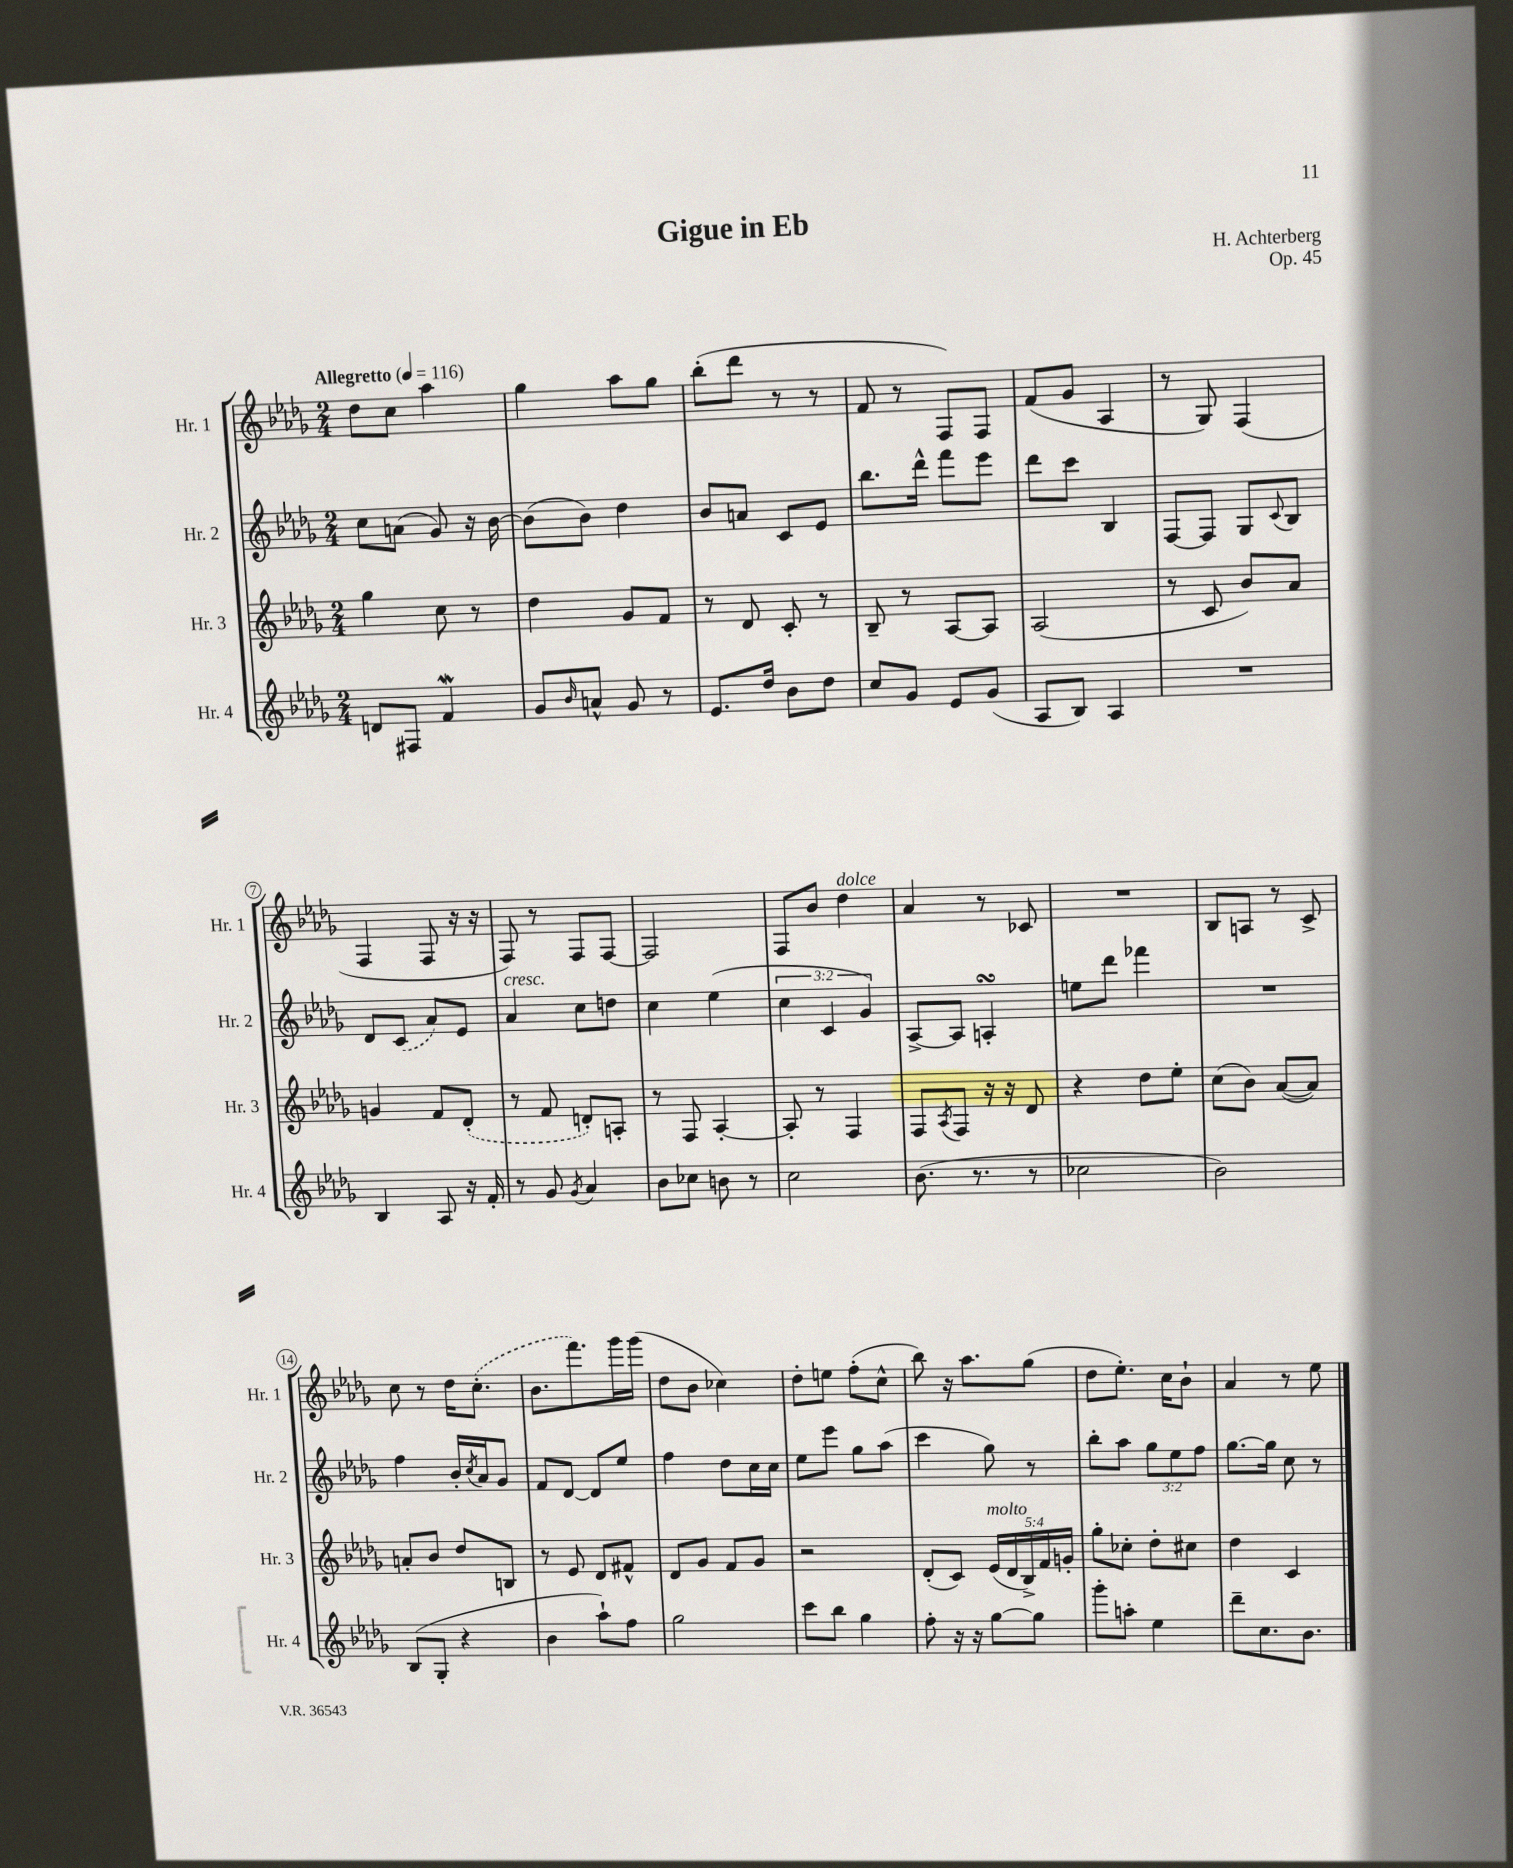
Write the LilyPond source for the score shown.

\header { title = "Gigue in Eb" composer = "H. Achterberg" opus = "Op. 45" }
<<
\new StaffGroup <<
\new Staff = "s0" \with { instrumentName = "Hr. 1" shortInstrumentName = "Hr. 1" } {
    \clef treble \key des \major \numericTimeSignature \time 2/4 \tempo "Allegretto" 4 = 116
    des''8 c''8 aes''4 |
    ges''4 aes''8 ges''8 |
    bes''8-.( des'''8 r8 r8 |
    f'8 r8 f8) f8 |
    f'8( ges'8 aes4 |
    r8 ges8) f4( |
    f4 f8 r16 r16 |
    f8) r8 f8 f8~ |
    f2 |
    f8 bes'8 des''4^\markup { \italic "dolce" } |
    aes'4 r8 ces'8 |
    R2 |
    bes8 a8 r8 c'8-> |
    c''8 r8 des''16 \once \slurDashed c''8.-.( |
    bes'8. f'''8.) ges'''16 ges'''16( |
    des''8 bes'8 ces''4) |
    des''8-. e''8 f''8-.( c''8-^ |
    bes''8) r16 aes''8. ges''8( |
    des''8 ees''8.-.) c''16 bes'8-! |
    aes'4 r8 ees''8 \bar "|." |
}
\new Staff = "s1" \with { instrumentName = "Hr. 2" shortInstrumentName = "Hr. 2" } {
    \clef treble \key des \major \numericTimeSignature \time 2/4 \override Staff.TupletNumber.text = #tuplet-number::calc-fraction-text
    c''8 a'8( ges'8) r16 bes'16~ |
    bes'8( bes'8) des''4 |
    bes'8 a'8 c'8 ees'8 |
    bes''8. des'''16-^ f'''8 ees'''8 |
    des'''8 c'''8 bes4 |
    f8~ f8 ges8 \appoggiatura { c'8 } bes8 |
    des'8 \once \slurDashed c'8( aes'8) ees'8 |
    aes'4^\markup { \italic "cresc." } c''8 d''8 |
    c''4 ees''4( |
    \tuplet 3/2 { c''4 c'4 ges'4) } |
    aes8~-> aes8 a4-.\turn |
    e''8 des'''8 fes'''4 |
    R2 |
    f''4 bes'16-. \acciaccatura { c''8 } aes'16 ges'8 |
    f'8 des'8~ des'8 ees''8 |
    f''4 des''8 c''16 c''16 |
    ees''8 ees'''8 ges''8 aes''8( |
    c'''4 ges''8) r8 |
    bes''8-. aes''8 \tuplet 3/2 { ges''8 ees''8 f''8 } |
    ges''8.~ ges''16 c''8 r8 \bar "|." |
}
\new Staff = "s2" \with { instrumentName = "Hr. 3" shortInstrumentName = "Hr. 3" } {
    \clef treble \key des \major \numericTimeSignature \time 2/4 \override Staff.TupletNumber.text = #tuplet-number::calc-fraction-text
    ges''4 c''8 r8 |
    des''4 ges'8 f'8 |
    r8 des'8 c'8-. r8 |
    bes8-- r8 aes8~ aes8 |
    aes2( |
    r8 c'8 bes'8) aes'8 |
    g'4 f'8 \once \slurDashed des'8-.( |
    r8 f'8 d'8-.) a8-. |
    r8 f8 aes4~-. |
    aes8-. r8 f4 |
    f8 \acciaccatura { aes8 } f8 r16 r16 des'8 |
    r4 des''8 ees''8-. |
    c''8( bes'8) aes'8~( aes'8) |
    a'8-. bes'8 des''8 b8 |
    r8 ees'8 des'8 fis'8-^ |
    des'8 ges'8 f'8 ges'8 |
    r2 |
    des'8-.( c'8) \tuplet 5/4 { ees'16^\markup { \italic "molto" }( des'16 bes16->) f'16 g'16-. } |
    ges''8-. ces''8-. des''8-. cis''8 |
    des''4 c'4 \bar "|." |
}
\new Staff = "s3" \with { instrumentName = "Hr. 4" shortInstrumentName = "Hr. 4" } {
    \clef treble \key des \major \numericTimeSignature \time 2/4
    d'8 fis8 f'4\mordent |
    ges'8 \grace { bes'16 } a'8-^ ges'8 r8 |
    ees'8. des''16 bes'8 des''8 |
    c''8 ges'8 ees'8 ges'8( |
    aes8 bes8) aes4 |
    R2 |
    bes4 aes8 r16 f'16-. |
    r8 ges'8 \acciaccatura { ges'8 } aes'4 |
    bes'8 ces''8 b'8 r8 |
    c''2 |
    bes'8.( r8. r8 |
    ces''2 |
    bes'2) |
    bes8( ges8-. r4 |
    bes'4 aes''8-!) f''8 |
    ges''2 |
    c'''8 bes''8 ges''4 |
    f''8-. r16 r16 ges''8~ ges''8 |
    ges'''8-. a''8-. ees''4 |
    des'''8-- c''8. bes'8. \bar "|." |
}
>>
>>
\layout { \context { \Score \override BarNumber.stencil = #(make-stencil-circler 0.1 0.3 ly:text-interface::print) } }
